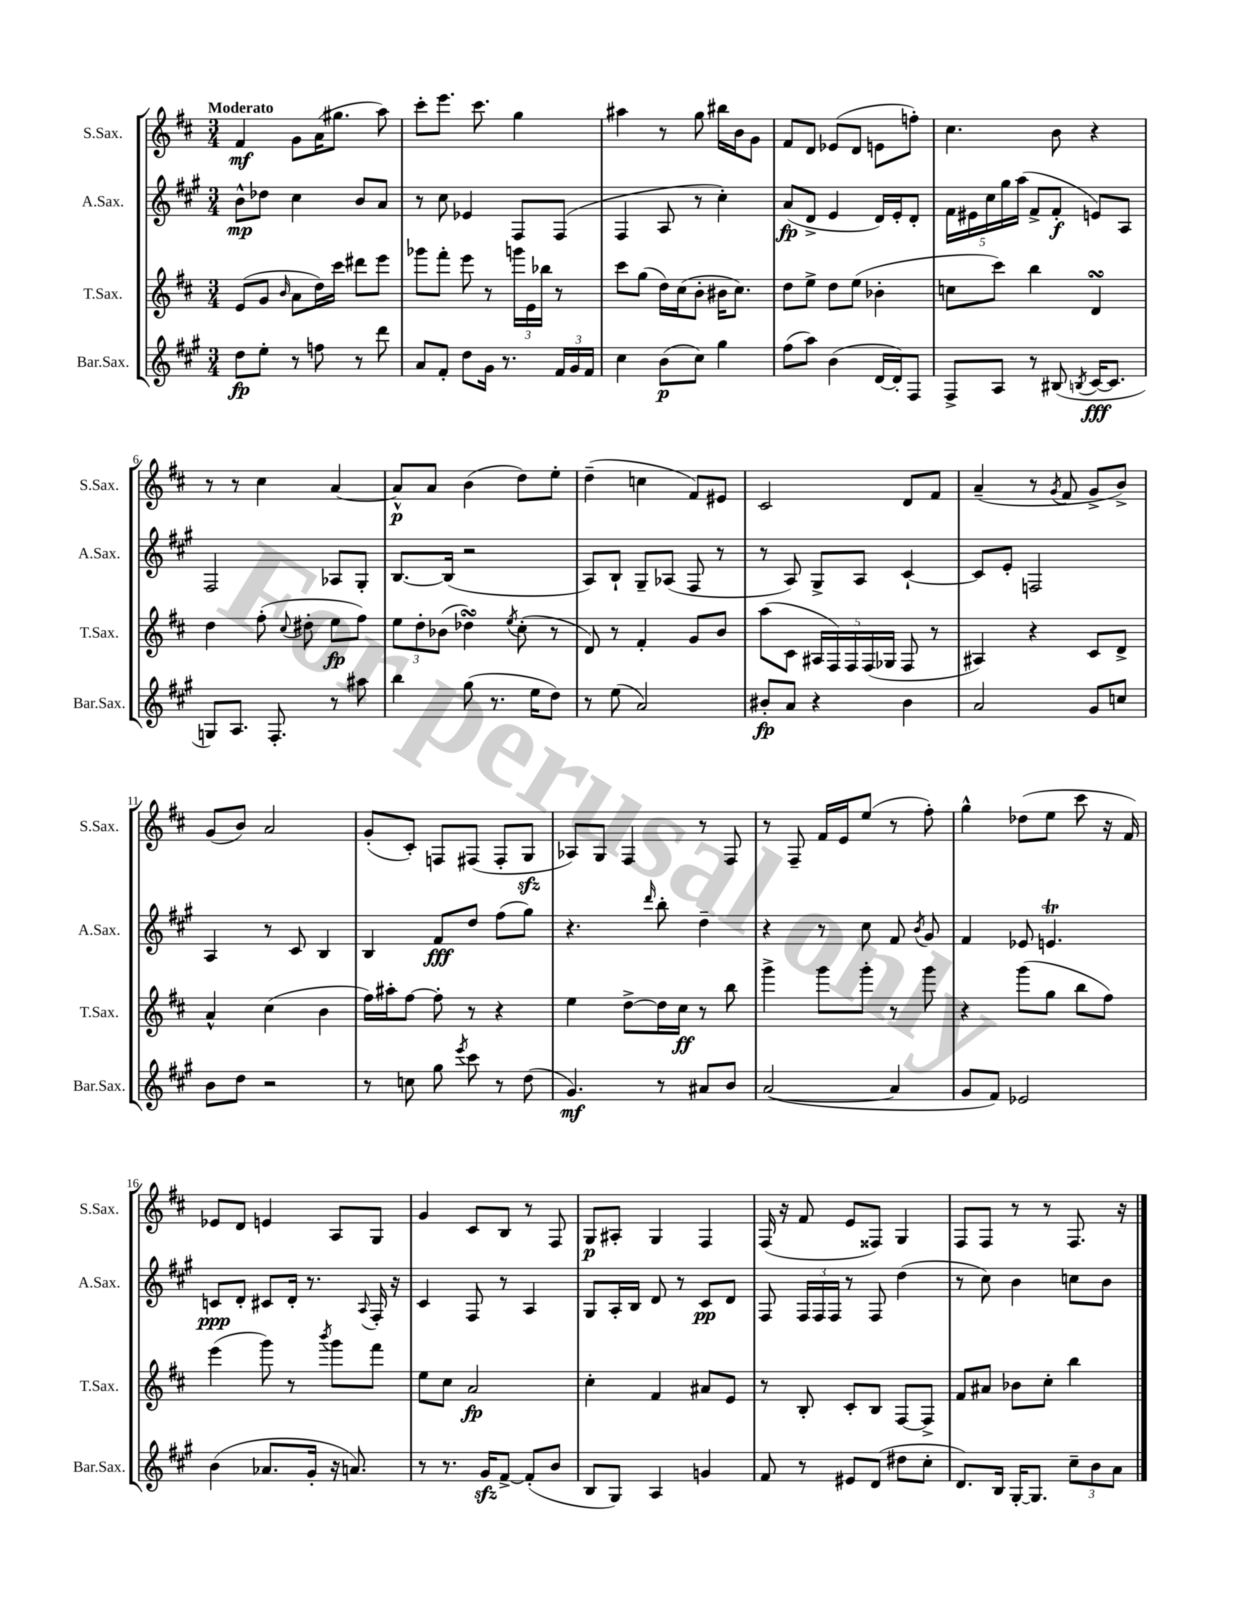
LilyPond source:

<<
\new StaffGroup <<
\new Staff = "s0" \with { instrumentName = "S.Sax." shortInstrumentName = "S.Sax." } {
    \clef treble \key d \major \numericTimeSignature \time 3/4 \tempo "Moderato"
    \autoBeamOff fis'4\mf g'8[ a'16( gis''8.] a''8) |
    cis'''8[-. e'''8.] cis'''8. g''4 |
    ais''4 r8 g''8 bis''16[ b'16 g'8] |
    fis'8[ d'8] ees'8[( d'8] e'8[ f''8]-.) |
    cis''4. b'8 r4 |
    r8 r8 cis''4 a'4~ |
    a'8[-^\p a'8] b'4( d''8[) e''8]-. |
    d''4--( c''4 fis'8[) eis'8] |
    cis'2 d'8[ fis'8] |
    a'4--( r8 \acciaccatura { g'8 } fis'8 g'8[-> b'8]->) |
    g'8[( b'8]) a'2 |
    g'8[-.( cis'8]-.) f8[ fis8]( fis8[-. g8]\sfz |
    aes8[) g8] fis4 r8 fis8 |
    r8 fis8-- fis'16[ e'16 e''8]( r8 fis''8-.) |
    g''4-^ des''8[( e''8] cis'''8 r16 fis'16) |
    ees'8[ d'8] e'4 a8[ g8] |
    g'4 cis'8[ b8] r8 fis8 |
    g8[\p ais8]-. g4 fis4 |
    fis16( r16 fis'8 e'8[ fisis8]) g4 |
    fis8[ fis8] r8 r8 fis8. r16 \bar "|." |
}
\new Staff = "s1" \with { instrumentName = "A.Sax." shortInstrumentName = "A.Sax." } {
    \clef treble \key a \major \numericTimeSignature \time 3/4
    \autoBeamOff b'8[-^\mp des''8] cis''4 b'8[ a'8] |
    r8 cis''8 ees'4 fis8[ fis8]( |
    fis4 a8 r8 cis''4-.) |
    a'8[\fp( d'8]-> e'4 d'16[) e'16-. d'8]-. |
    \tuplet 5/4 { fis'16[ eis'16 cis''16 gis''16 a''16]( } fis'8[-> fis'8]-.\f e'8[) a8] |
    fis2 aes8[ gis8]-. |
    b8.[~ b16]( r2 |
    a8[) b8]-! gis8[-- aes8]( fis8 r8 |
    r8 a8) gis8[-> a8] cis'4~-! |
    cis'8[ e'8]-. f2 |
    a4 r8 cis'8 b4 |
    b4 fis'8[\fff d''8] fis''8[( gis''8]) |
    r4. \grace { d'''16 } b''8-. d''4-- |
    r4 r8 cis''8 fis'8 \acciaccatura { b'8 } gis'8 |
    fis'4 ees'8 e'4.\trill |
    c'8[\ppp d'8]-. cis'8[ d'16]-. r8. \appoggiatura { a8 } fis16-. r16 |
    cis'4 fis8 r8 a4 |
    gis8[ a16-. b16] d'8 r8 cis'8[\pp d'8] |
    fis8 \tuplet 3/2 { fis16[ fis16 fis16] } r8 fis8 d''4( |
    r8 cis''8) b'4 c''8[ b'8] \bar "|." |
}
\new Staff = "s2" \with { instrumentName = "T.Sax." shortInstrumentName = "T.Sax." } {
    \clef treble \key d \major \numericTimeSignature \time 3/4
    \autoBeamOff e'8[( g'8] \grace { b'16 } a'8[ d''16) cis'''16] dis'''8[ e'''8] |
    ges'''8[ fis'''8]-. e'''8 r8 \tuplet 3/2 { g'''16[ e'16 bes''16] } r8 |
    cis'''8[ g''8]( d''16[) cis''16( b'8]-. bis'16[ cis''8.]) |
    d''8[ e''8]-> d''8[ e''8]( bes'4-. |
    c''8[ cis'''8]) b''4 d'4\turn |
    d''4 fis''8-.( \appoggiatura { cis''8 } dis''8-. e''8[\fp fis''8]) |
    \tuplet 3/2 { e''8[ d''8-. bes'8]( } des''4\turn) \acciaccatura { e''8 } cis''8-.( r8 |
    d'8) r8 fis'4-. g'8[ b'8] |
    a''8[( cis'8] \tuplet 5/4 { ais16[ fis16) fis16 fis16( ges16] } fis8 r8 |
    ais4) r4 cis'8[ d'8]-> |
    a'4-^ cis''4( b'4 |
    fis''16[) ais''16-. fis''8]~ fis''8-. r8 r4 |
    e''4 d''8[~-> d''16 cis''16]\ff r8 b''8 |
    g'''4-> g'''8[ g'''8]-. r8 g'''8 |
    r4 g'''8[( g''8] b''8[ fis''8]) |
    e'''4( g'''8) r8 \acciaccatura { b'''8 } g'''8[ fis'''8] |
    e''8[ cis''8] a'2\fp |
    cis''4-. fis'4 ais'8[ e'8] |
    r8 b8-. cis'8[-. b8] fis8[~ fis8]-> |
    fis'8[ ais'8] bes'8[ cis''8]-. b''4 \bar "|." |
}
\new Staff = "s3" \with { instrumentName = "Bar.Sax." shortInstrumentName = "Bar.Sax." } {
    \clef treble \key a \major \numericTimeSignature \time 3/4
    \autoBeamOff d''8[\fp e''8]-. r8 f''8 r8 d'''8 |
    a'8[ fis'8]-. d''8[ gis'16] r8. \tuplet 3/2 { fis'16[ gis'16 fis'16] } |
    cis''4 b'8[\p( cis''8]) gis''4 |
    fis''8[( a''8]) b'4( d'16[~ d'16-.) fis8] |
    fis8[-> a8] r8 bis8( \acciaccatura { b8 } cis'16[~\fff cis'8.] |
    g8[) a8.] fis8.-. r8 ais''8 |
    b''4 gis''8( r8. e''16[ d''8]) |
    r8 e''8( a'2) |
    bis'8[-.\fp a'8] r4 bis'4 |
    a'2 gis'8[ c''8] |
    b'8[ d''8] r2 |
    r8 c''8 gis''8 \acciaccatura { e'''8 } cis'''8 r8 d''8( |
    gis'4.\mf) r8 ais'8[ b'8] |
    a'2~( a'4 |
    gis'8[ fis'8]) ees'2 |
    b'4( aes'8.[ gis'16]-. r16 a'8.) |
    r8 r8. gis'16[\sfz fis'8]~-> fis'8[-.( b'8] |
    b8[ gis8]) a4 g'4 |
    fis'8 r8 eis'8[ d'8]( dis''8[ cis''8]-. |
    d'8.[) b16] gis16[~-. gis8.] \tuplet 3/2 { cis''8[-- b'8 a'8] } \bar "|." |
}
>>
>>
